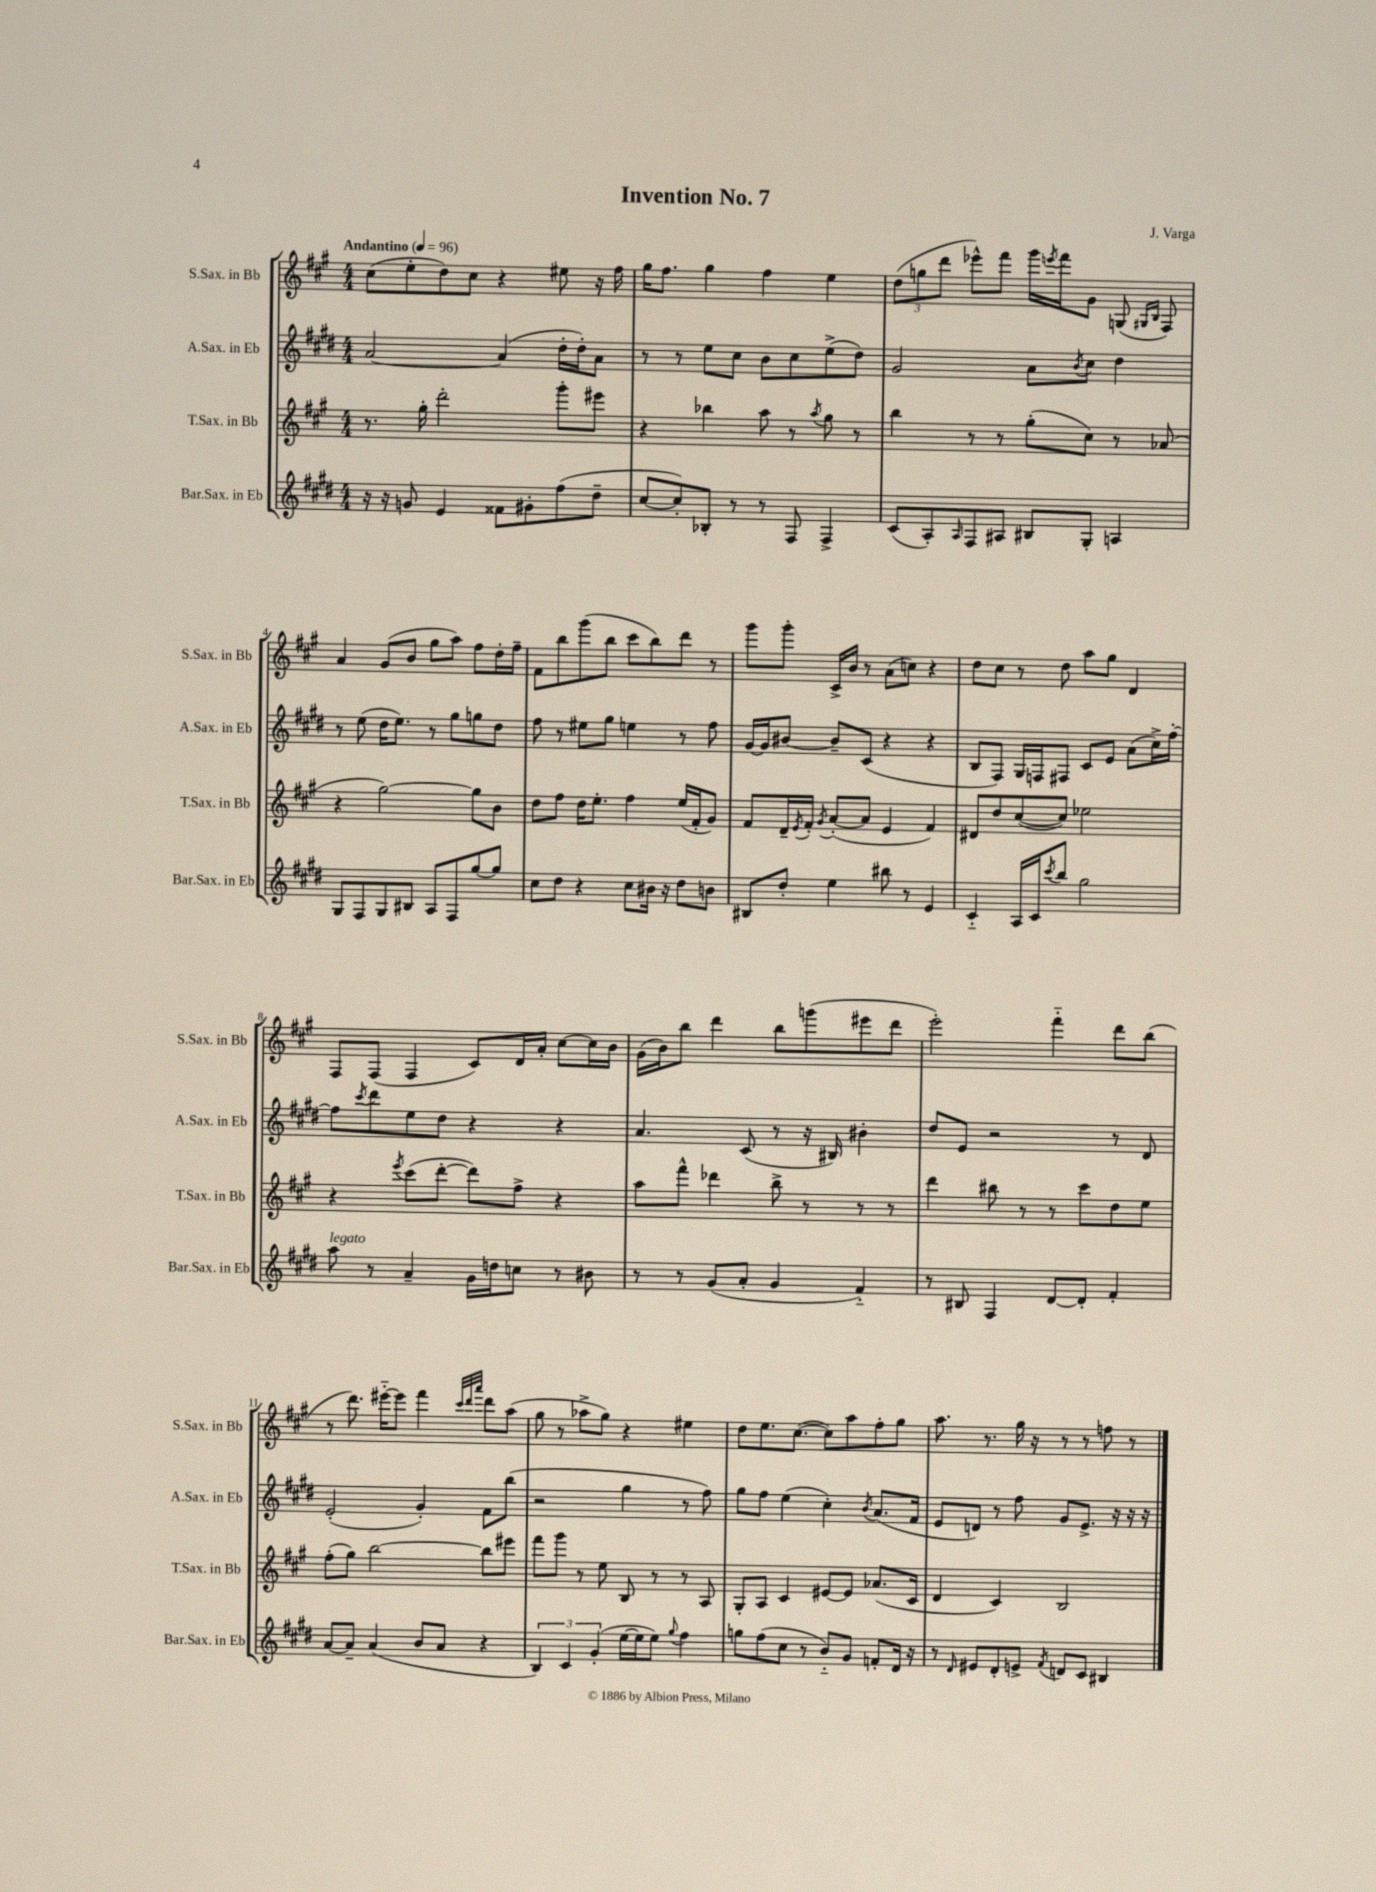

**kern	**kern	**kern	**kern
*part4	*part3	*part2	*part1
*staff4	*staff3	*staff2	*staff1
*I"Bar.Sax. in Eb	*I"T.Sax. in Bb	*I"A.Sax. in Eb	*I"S.Sax. in Bb
*I'Bar.Sax. in Eb	*I'T.Sax. in Bb	*I'A.Sax. in Eb	*I'S.Sax. in Bb
*clefG2	*clefG2	*clefG2	*clefG2
*k[f#c#g#d#]	*k[f#c#g#]	*k[f#c#g#d#]	*k[f#c#g#]
*M4/4	*M4/4	*M4/4	*M4/4
*MM96	*MM96	*MM96	*MM96
=1	=1	=1	=1
!	!	!	!LO:TX:a:B:t=Andantino
16r	8.r	[2a/	(8cc#\L
16r	.	.	.
8gn/	.	.	8ee'\
.	16gg#'\	.	.
4e/	2ddd'\	.	8dd\)
.	.	.	8cc#\J
8f##X\L	.	(4a/]	4r
8g#X'\	.	.	.
(8ff#\	8ggg#'\L	16dd#'\LL	8ee#X\
.	.	16dd#'\J)	.
8dd#~\J	8eee#X\J	8a\J	16r
.	.	.	16ff#\
=2	=2	=2	=2
[8cc#/L	4r	8r	16gg#\KL
.	.	.	8.ff#\J
8cc#'/])	.	8r	.
8B-X'/J	4bb-X\	8ee\L	4gg#\
8r	.	8cc#\J	.
8r	8aa\	8b\L	4ff#\
8F#/	8r	8cc#\	.
.	8qaa/	.	.
4F#^/	8gg#\	(8ee^\	4ee\
.	8r	8dd#\J)	.
=3	=3	=3	=3
(8c#/L	4bb\	2g#/	(12dd\L
.	.	.	12ggn\
8A'/)	.	.	.
.	.	.	12ddd\J
16qqA/	.	.	.
8F#/	8r	.	8eee-X^^\L)
8A#X/J	8r	.	8fff#\J
8B#X/L	(8gg#'\L	8a\L	16ggg#\LL
.	.	.	8qeeen/
.	.	.	16fff#\J
.	.	8qb/	.
8G#'/J	8cc#\J)	8cc#\J	8g#\J
4An/	8r	4dd#\	(8Gn/
.	.	.	16qqG#X/LL
.	.	.	16qqB/JJ
.	(8a-X/	.	8F#/)
!!LO:LB:g=z
=4	=4	=4	=4
8G#/L	4r	8r	4a/
8F#/	.	(8ee\	.
8G#/	[2gg#\)	16dd#\KL	(8g#/L
.	.	8.ee\J)	.
8B#X/J	.	.	8b/J
8A/L	.	8r	8gg#\L
8F#/	.	8gg#\L	8aa\J)
[8gg#/	8gg#\L]	8ggn\	8ff#\L
8gg#/J]	8b\J	8dd#\J	16dd'\L
.	.	.	16ff#~\JJ
=5	=5	=5	=5
8cc#\L	8dd\L	8ff#\	8f#\L
8dd#\J	8ff#\J	8r	8bb\
4r	16dd\KL	8ee#X\L	(8ggg#\
.	8.ee'\J	.	.
.	.	8gg#\J	8bb\J
8cc#\L	4ff#\	4een\	8ccc#\L
16b#X\Jk	.	.	8bb\)
16r	.	.	.
8dd#\L	(16ee/LL	8r	8ddd\J
.	16f#'/J	.	.
8bn\J	8g#/J)	8ff#\	8r
=6	=6	=6	=6
8B#X/L	8f#/L	[16g#/LL	8ggg#\L
.	.	16g#/J]	.
8dd#'/J	16d~/L	[8b#X/J	8ggg#'\J
.	8qe/	.	.
.	16f#'/JJ	.	.
.	8qg#/	.	.
4ee\	([8a'/L	8b#~/L]	16c#^/LL
.	.	.	16b/JJ
.	8a/J]	(8c#/J	8r
8bb#X\	4e/	4r	(8a\L
8r	.	.	8ccn\J)
4e/	4f#/)	4r	4r
=7	=7	=7	=7
4c#/	8d#X/L	8B/L	8dd\L
.	8dd/	8F#/J)	8cc#\J
16A/LL	([8cc#/	16G#/LL	8r
16c#/J	.	16Fn/J	.
8qccc#/	.	.	.
8bb/J	8cc#/J])	8F#X/J	8dd\
2gg#\	2ee-X\	8c#/L	8aa\L
.	.	8e/J	8gg#\J
.	.	(8a\L	4d/
.	.	16cc#^\L)	.
.	.	[16ff#'\JJ	.
!!LO:LB:g=z
=8	=8	=8	=8
!LO:TX:a:i:t=legato	!	!	!
8aa\	4r	8ff#\L]	8F#/L
.	.	8qccc#/	.
8r	.	8ddd#\	(8F#/J
.	8qeee/	.	.
4a~/	(8ccc#\L	8ee\	4F#/
.	[8ddd'\J	8dd#\J	.
16g#\LL	8ddd\L])	4r	8c#/L)
16ddn\J	.	.	.
8ccn\J	8ff#^\J	.	16d/L
.	.	.	16a'/JJ
8r	4r	4r	[8cc#\L
8b#X\	.	.	16cc#\L]
.	.	.	16b\JJ
=9	=9	=9	=9
8r	8aa\L	4.a/	(16g#\LL
.	.	.	16b\J)
8r	8fff#^^\J	.	8bb\J
(8g#/L	4ddd-X\	.	4ddd\
8a'/J	.	(8c#/	.
4g#/	8bb^\	8r	8bb\L
.	8r	16r	(8gggn\
.	.	16B#X/)	.
4f#/)	8r	4b#X'\	8eee#X\
.	8r	.	8ddd\J
=10	=10	=10	=10
8r	4ddd\	8dd#/L	2eee'\)
8B#X/	.	8e/J	.
4F#/	8bb#X\	2r	.
.	8r	.	.
[8d#/L	8r	.	4fff#\
8d#'/J]	8ccc#\L	.	.
4f#'/	8dd\	8r	8ddd\L
.	8ee\J	8d#/	(8bb\J
!!LO:LB:g=z
=11	=11	=11	=11
[8a/L	(8ff#'\L	(2e'/	8r
8a~/J]	8gg#\J)	.	8.ddd\)
(4a/	[2bb\	.	.
.	.	.	[16eee#X\KL
.	.	.	8eee#\J]
8b/L	.	4g#'/)	4fff#\
8a/J	.	.	.
.	.	.	32qqccc#/LLL
.	.	.	32qqddd/
.	.	.	32qqaaa/JJJ
4r	8bb\L]	8f#\L	8ddd\L
.	8eee#X\J	(8bb\J	(8aa\J
=12	=12	=12	=12
6B/)	8fff#\L	2r	8gg#\
.	8ggg#\J	.	8r
6c#/	.	.	.
.	8r	.	8aa-X^\L
(6g#'/	.	.	.
.	8ee\	.	8gg#\J)
[16ee\LL	8B/	4gg#\	4r
16ee\J]	.	.	.
8ee\J)	8r	.	.
8qqgg#/	.	.	.
4ff#\	8r	8r	4ee#X\
.	8A/	8ff#\)	.
=13	=13	=13	=13
8ggn\L	8G#'/L	8gg#\L	8dd\L
(8ff#\	8A/J	8ff#\J	8.ee\
8cc#\J	4c#/	(4ee\	.
.	.	.	([8.cc#\J
8r	.	.	.
8b/L)	[8e#X/L	4cc#'\)	8cc#\L])
8g#/J	8e#/J]	.	8aa\
.	.	8qb/	.
8fn'/L	(8.a-X/L	(8.a/L	8ff#'\
16d#/Jk	.	.	8gg#\J
16r	16c#/Jk	16f#/Jk	.
=14	=14	=14	=14
8r	4d/	8e/L	8.aa\
16qqd#/	.	.	.
8e#X/L	.	8dn/J)	.
.	.	.	8.r
8d#'/	4c#/)	8r	.
8en^/J	.	8ff#\	16gg#\
.	.	.	16r
8qf#/	.	.	.
8dn/L	2B/	8g#/L	8r
8c#/J	.	8.e^/J	8r
4B#X/	.	.	8ffn\
.	.	16r	.
.	.	16r	8r
.	.	16r	.
==	==	==	==
*-	*-	*-	*-
